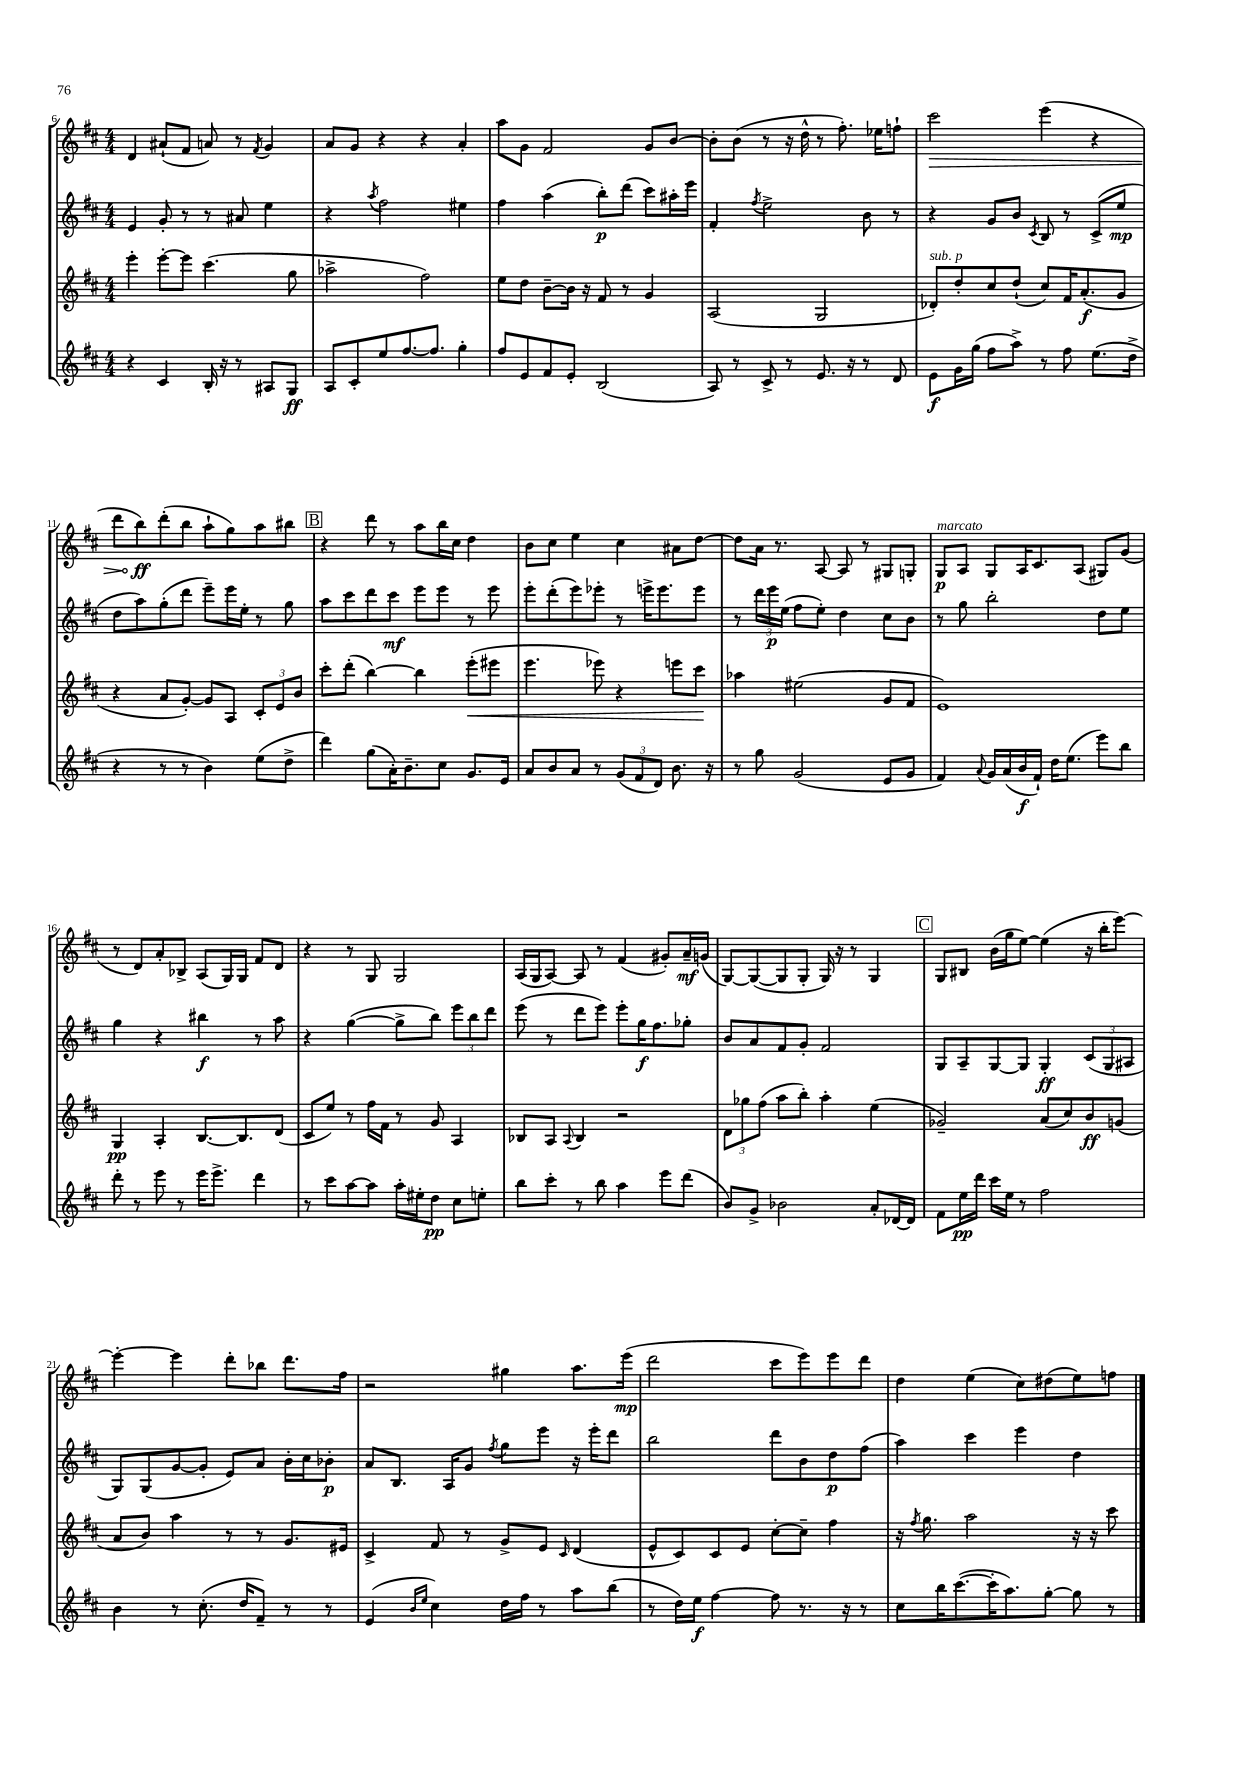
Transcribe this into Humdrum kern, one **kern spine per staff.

**kern	**dynam	**kern	**dynam	**kern	**dynam	**kern	**dynam
*part4	*part4	*part3	*part3	*part2	*part2	*part1	*part1
*staff4	*staff4	*staff3	*staff3	*staff2	*staff2	*staff1	*staff1
*clefG2	*	*clefG2	*	*clefG2	*	*clefG2	*
*k[f#c#]	*	*k[f#c#]	*	*k[f#c#]	*	*k[f#c#]	*
*M4/4	*	*M4/4	*	*M4/4	*	*M4/4	*
=6	=6	=6	=6	=6	=6	=6	=6
4r	.	4eee'\	.	4e/	.	4d/	.
4c#/	.	[8eee'\L	.	8g'/	.	(8a#X`/L	.
.	.	8eee\J]	.	8r	.	8f#/J	.
16B'/	.	(4.ccc#\	.	8r	.	8an/)	.
16r	.	.	.	.	.	.	.
8r	.	.	.	8a#X/	.	8r	.
.	.	.	.	.	.	8qf#/	.
8A#X/L	.	.	.	4ee\	.	4g/	.
8G/J	ff	8gg\	.	.	.	.	.
=7	=7	=7	=7	=7	=7	=7	=7
8A/L	.	2aa-X^\	.	4r	.	8a/L	.
8c#'/	.	.	.	.	.	8g/J	.
.	.	.	.	8qaa/	.	.	.
8ee/	.	.	.	2ff#\	.	4r	.
[8.ff#/	.	.	.	.	.	.	.
.	.	2ff#\)	.	.	.	4r	.
8.ff#/J]	.	.	.	.	.	.	.
4gg'\	.	.	.	4ee#X\	.	4a'/	.
=8	=8	=8	=8	=8	=8	=8	=8
8ff#/L	.	8ee\L	.	4ff#\	.	8aa\L	.
8e/	.	8dd\J	.	.	.	8g\J	.
8f#/	.	[8b~\L	.	(4aa\	.	2f#/	.
8e'/J	.	16b\Jk]	.	.	.	.	.
.	.	16r	.	.	.	.	.
(2B/	.	8f#/	.	8bb'\L)	p	.	.
.	.	8r	.	(8ddd\J	.	.	.
.	.	4g/	.	8ccc#\L)	.	8g/L	.
.	.	.	.	16aa#X'\L	.	[8b/J	.
.	.	.	.	16eee\JJ	.	.	.
=9	=9	=9	=9	=9	=9	=9	=9
8A/)	.	(2A/	.	4f#'/	.	8b'\L]	.
8r	.	.	.	.	.	(8b\J	.
.	.	.	.	8qff#/	.	.	.
8c#^/	.	.	.	2ee^\	.	8r	.
8r	.	.	.	.	.	16r	.
.	.	.	.	.	.	16dd^^\	.
8.e/	.	2G/	.	.	.	8r	.
.	.	.	.	.	.	8.ff#'\)	.
16r	.	.	.	.	.	.	.
8r	.	.	.	8b\	.	.	.
.	.	.	.	.	.	16ee-X\KL	.
8d/	.	.	.	8r	.	8ffn`\J	.
=10	=10	=10	=10	=10	=10	=10	=10
!	!	!LO:TX:a:i:t=sub. p	!	!	!	!	!
!	!	!	!	!	!	!	!LO:HP:b
8e\L	f	8d-X'/L)	.	4r	.	2ccc#\	>
16g\L	.	8dd'/	.	.	.	.	.
(16gg\JJ	.	.	.	.	.	.	.
8ff#\L	.	8cc#/	.	8g/L	.	.	.
8aa^\J)	.	(8dd`/J	.	8b/J	.	.	.
.	.	.	.	8qc#/	.	.	.
8r	.	8cc#/L)	.	8B/	.	(4eee\	.
8ff#\	.	16f#/K	.	8r	.	.	.
.	.	(8.a'/	f	.	.	.	.
(8.ee\L	.	.	.	(8c#^/L	.	4r	.
.	.	8g/J	.	8ee/J	mp	.	.
16dd^\Jk	.	.	.	.	.	.	.
!!LO:LB:g=z
=11	=11	=11	=11	=11	=11	=11	=11
4r	.	4r	.	8dd\L	.	8ddd\L	.
.	.	.	.	8aa\)	.	8bb\)	ff
8r	.	8a/L	.	(8gg'\	.	(8ddd'\	]
8r	.	[8g'/J)	.	8ddd\J	.	8bb\J	.
4b\)	.	8g/L]	.	8eee~\L)	.	8aa`\L	.
.	.	8A/J	.	16eee\L	.	8gg\)	.
.	.	.	.	16ee'\JJ	.	.	.
(8ee\L	.	12c#'/L	.	8r	.	8aa\	.
.	.	12e/	.	.	.	.	.
8dd^\J	.	.	.	8gg\	.	8bb#X\J	.
.	.	12b/J	.	.	.	.	.
!!LO:REH:place=s1:t=B
=12	=12	=12	=12	=12	=12	=12	=12
4ddd\)	.	8ccc#'\L	.	8aa\L	.	4r	.
.	.	(8ddd'\J	.	8ccc#\	.	.	.
(8gg\L	.	[4bb\)	.	8ddd\	.	8ddd\	.
16a'\K)	.	.	.	8ccc#\J	mf	8r	.
8.b~\	.	.	.	.	.	.	.
.	.	4bb\]	.	8eee\L	.	8aa\L	.
8cc#\J	.	.	.	8eee\J	.	16bb\L	.
.	.	.	.	.	.	16cc#\JJ	.
!	!	!	!LO:HP:b	!	!	!	!
8.g/L	.	(8eee'\L	<	8r	.	4dd\	.
.	.	8eee#X\J	.	8eee\	.	.	.
16e/Jk	.	.	.	.	.	.	.
=13	=13	=13	=13	=13	=13	=13	=13
8a/L	.	4.eee\	.	8eee'\L	.	8b\L	.
8b/	.	.	.	(8ddd'\	.	8cc#\J	.
8a/J	.	.	.	8eee\)	.	4ee\	.
8r	.	8eee-X\)	.	8eee-X'\J	.	.	.
(12g/L	.	4r	.	8r	.	4cc#\	.
12f#/	.	.	.	.	.	.	.
.	.	.	.	16eeen^\KL	.	.	.
12d/J)	.	.	.	.	.	.	.
.	.	.	.	8.eee\	.	.	.
8.b\	.	8eeen\L	.	.	.	8a#X\L	.
.	.	8ccc#\J	.	8eee\J	.	[8dd\J	.
16r	.	.	.	.	.	.	.
.	.	.	[	.	.	.	.
=14	=14	=14	=14	=14	=14	=14	=14
8r	.	4aa-X\	.	8r	.	8dd\L]	.
8gg\	.	.	.	24ddd\LL	.	16a\Jk	.
.	.	.	.	24eee\	p	.	.
.	.	.	.	.	.	8.r	.
.	.	.	.	(24ee\JJ	.	.	.
(2g/	.	(2ee#X\	.	8ff#\L	.	.	.
.	.	.	.	8ee'\J)	.	[8A/	.
.	.	.	.	4dd\	.	8A/]	.
.	.	.	.	.	.	8r	.
8e/L	.	8g/L	.	8cc#\L	.	8G#X/L	.
8g/J	.	8f#/J	.	8b\J	.	8Gn'/J	.
=15	=15	=15	=15	=15	=15	=15	=15
!	!	!	!	!	!	!LO:TX:a:i:t=marcato	!
4f#/)	.	1e)	.	8r	.	8G/L	p
.	.	.	.	8gg\	.	8A/J	.
8qqa/	.	.	.	.	.	.	.
16g/LL	.	.	.	2bb'\	.	8G/L	.
(16a/	.	.	.	.	.	.	.
16b/	f	.	.	.	.	16A/K	.
16f#`/JJ)	.	.	.	.	.	8.c#/	.
16dd\KL	.	.	.	.	.	.	.
(8.ee\J	.	.	.	.	.	.	.
.	.	.	.	.	.	(8A/J	.
8eee\L)	.	.	.	8dd\L	.	8G#X/L)	.
8bb\J	.	.	.	8ee\J	.	(8g/J	.
!!LO:LB:g=z
=16	=16	=16	=16	=16	=16	=16	=16
8ddd'\	.	4G/	pp	4gg\	.	8r	.
8r	.	.	.	.	.	8d/L)	.
8eee\	.	4A'/	.	4r	.	8a'/	.
8r	.	.	.	.	.	8B-X^/J	.
16eee\KL	.	[8.B/L	.	4bb#X\	f	(8A/L	.
8.eee^\J	.	.	.	.	.	.	.
.	.	.	.	.	.	16G/L)	.
.	.	8.B/]	.	.	.	16G/JJ	.
4ddd\	.	.	.	8r	.	8f#/L	.
.	.	(8d/J	.	8aa\	.	8d/J	.
=17	=17	=17	=17	=17	=17	=17	=17
8r	.	8c#/L	.	4r	.	4r	.
8ccc#\L	.	8ee/J)	.	.	.	.	.
[8aa\	.	8r	.	([4gg\	.	8r	.
8aa\J]	.	16ff#\LL	.	.	.	8G/	.
.	.	16f#\JJ	.	.	.	.	.
16aa'\LL	.	8r	.	8gg^\L]	.	2G/	.
16ee#X'\J	.	.	.	.	.	.	.
8dd\J	pp	8g/	.	8bb\J)	.	.	.
8cc#\L	.	4A/	.	12eee\L	.	.	.
.	.	.	.	12bb\	.	.	.
8een'\J	.	.	.	.	.	.	.
.	.	.	.	12ddd\J	.	.	.
=18	=18	=18	=18	=18	=18	=18	=18
8bb\L	.	8B-X/L	.	(8eee\	.	(16A/LL	.
.	.	.	.	.	.	16G/J	.
8ccc#'\J	.	8A/J	.	8r	.	[8A/J)	.
.	.	8qqA/	.	.	.	.	.
8r	.	4B-/	.	8ddd\L	.	8A/]	.
8bb\	.	.	.	8eee\J)	.	8r	.
4aa\	.	2r	.	8eee'\L	.	(4f#/	.
.	.	.	.	16gg\K	f	.	.
.	.	.	.	8.ff#\	.	.	.
8eee\L	.	.	.	.	.	8g#X'/L)	.
(8ddd\J	.	.	.	8gg-X'\J	.	16a~/L	mf
.	.	.	.	.	.	(16gn/JJ	.
=19	=19	=19	=19	=19	=19	=19	=19
8b/L)	.	12d\L	.	8b/L	.	[8G/L)	.
.	.	12gg-X\	.	.	.	.	.
8g^/J	.	.	.	8a/	.	(8G/_	.
.	.	(12ff#\J	.	.	.	.	.
2b-X\	.	8aa\L	.	8f#/	.	8G/]	.
.	.	8bb'\J)	.	8g'/J	.	8G'/J	.
.	.	4aa'\	.	2f#/	.	16G/)	.
.	.	.	.	.	.	16r	.
.	.	.	.	.	.	8r	.
8a'/L	.	(4ee\	.	.	.	4G/	.
[16d-X/L	.	.	.	.	.	.	.
16d-/JJ]	.	.	.	.	.	.	.
!!LO:REH:place=s1:t=C
=20	=20	=20	=20	=20	=20	=20	=20
8f#\L	.	2g-X~/)	.	8G/L	.	8G/L	.
16ee\L	pp	.	.	8A~/	.	8B#X/J	.
16ddd\JJ	.	.	.	.	.	.	.
16ccc#\LL	.	.	.	[8G/	.	(16b\LL	.
16ee\JJ	.	.	.	.	.	16gg\J	.
8r	.	.	.	8G/J]	.	[8ee\J)	.
2ff#\	.	(8a/L	.	4G'/	ff	(4ee\]	.
.	.	8cc#/)	.	.	.	.	.
.	.	8b/	ff	(12c#/L	.	16r	.
.	.	.	.	.	.	16bb'\KL	.
.	.	.	.	12G/	.	.	.
.	.	(8gn/J	.	.	.	[8eee\J)	.
.	.	.	.	12A#X/J	.	.	.
!!LO:LB:g=z
=21	=21	=21	=21	=21	=21	=21	=21
4b\	.	8a/L	.	8G/L)	.	4eee'\_	.
.	.	8b/J)	.	(8G/	.	.	.
8r	.	4aa\	.	[8g/	.	4eee\]	.
(8.cc#'\	.	.	.	8g'/J]	.	.	.
.	.	8r	.	8e/L)	.	8ddd'\L	.
16dd/KL	.	.	.	.	.	.	.
8f#~/J)	.	8r	.	8a/J	.	8bb-X\J	.
8r	.	8.g/L	.	16b'\LL	.	8.ddd\L	.
.	.	.	.	16cc#\J	.	.	.
8r	.	.	.	8b-X'\J	p	.	.
.	.	16e#X/Jk	.	.	.	16ff#\Jk	.
=22	=22	=22	=22	=22	=22	=22	=22
(4e/	.	4c#^/	.	8a/L	.	2r	.
.	.	.	.	8.B/J	.	.	.
16qqb/LL	.	.	.	.	.	.	.
16qqee/JJ	.	.	.	.	.	.	.
4cc#\)	.	8f#/	.	.	.	.	.
.	.	.	.	16A/KL	.	.	.
.	.	8r	.	8g/J	.	.	.
.	.	.	.	8qff#/	.	.	.
16dd\LL	.	8g^/L	.	8gg\L	.	4gg#X\	.
16ff#\JJ	.	.	.	.	.	.	.
8r	.	8e/J	.	8eee\J	.	.	.
.	.	16qqc#/	.	.	.	.	.
8aa\L	.	(4d/	.	16r	.	8.aa\L	.
.	.	.	.	16eee'\KL	.	.	.
(8bb\J	.	.	.	8ddd\J	.	.	.
.	.	.	.	.	.	(16eee\Jk	mp
=23	=23	=23	=23	=23	=23	=23	=23
8r	.	8e^^/L	.	2bb\	.	2ddd\	.
16dd\LL)	.	8c#/)	.	.	.	.	.
16ee\JJ	f	.	.	.	.	.	.
[4ff#\	.	8c#/	.	.	.	.	.
.	.	8e/J	.	.	.	.	.
8ff#\]	.	[8cc#'\L	.	8ddd\L	.	8ccc#\L	.
8.r	.	8cc#~\J]	.	8b\	.	8eee\)	.
.	.	4ff#\	.	8dd\	p	8eee\	.
16r	.	.	.	.	.	.	.
8r	.	.	.	(8ff#\J	.	8ddd\J	.
=24	=24	=24	=24	=24	=24	=24	=24
8cc#\L	.	16r	.	4aa\)	.	4dd\	.
.	.	8qff#/	.	.	.	.	.
.	.	8.gg\	.	.	.	.	.
16bb\K	.	.	.	.	.	.	.
([8.ccc#\	.	.	.	.	.	.	.
.	.	2aa\	.	4ccc#\	.	(4ee\	.
16ccc#'\K]	.	.	.	.	.	.	.
8.aa\)	.	.	.	.	.	.	.
.	.	.	.	4eee\	.	8cc#\L)	.
[8gg'\J	.	.	.	.	.	(8dd#X\	.
8gg\]	.	16r	.	4dd\	.	8ee\)	.
.	.	16r	.	.	.	.	.
8r	.	8ccc#\	.	.	.	8ffn\J	.
==	==	==	==	==	==	==	==
*-	*-	*-	*-	*-	*-	*-	*-
